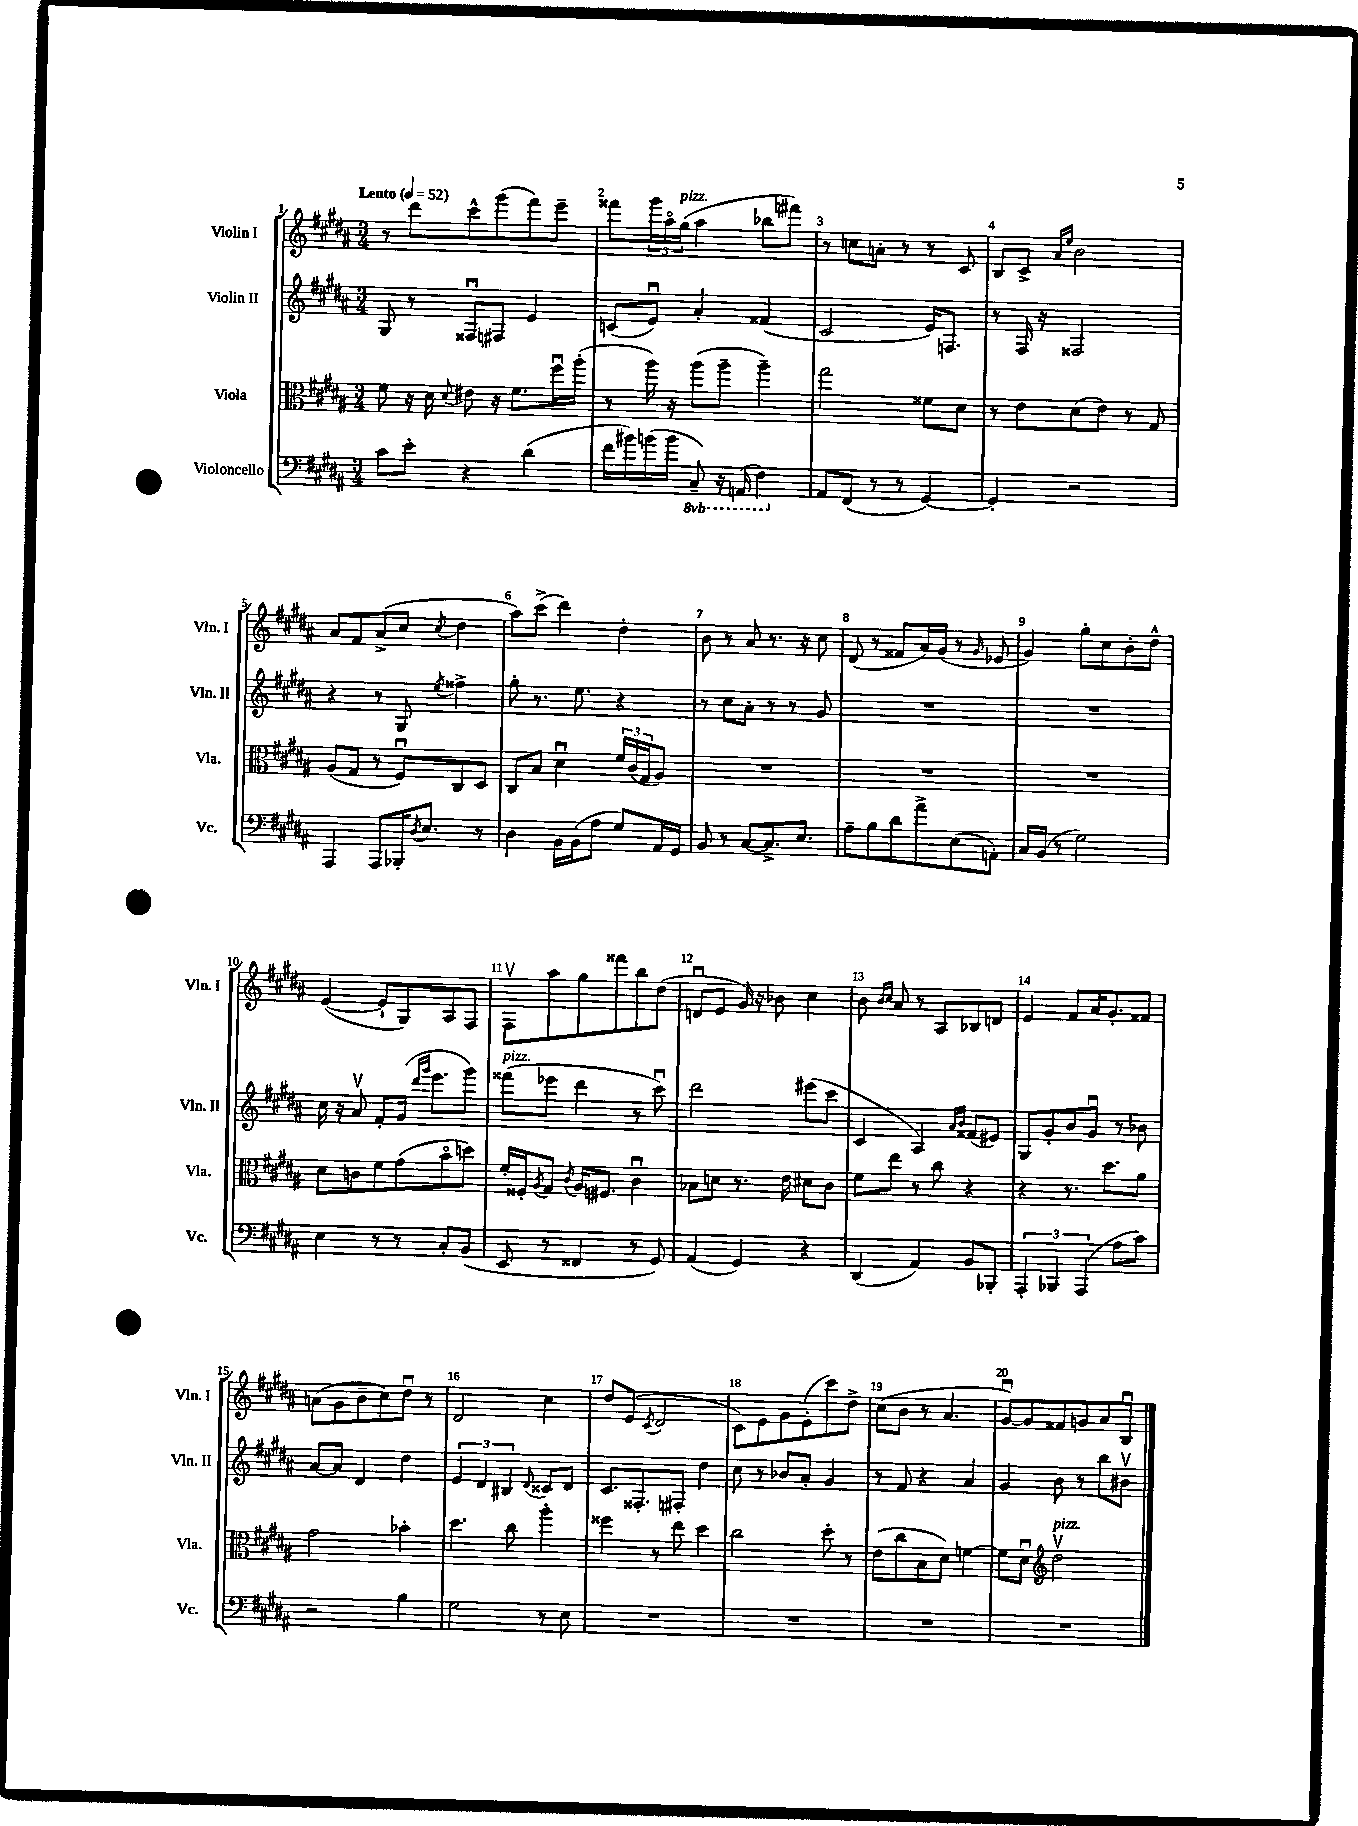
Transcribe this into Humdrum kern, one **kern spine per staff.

**kern	**kern	**kern	**kern
*part4	*part3	*part2	*part1
*staff4	*staff3	*staff2	*staff1
*I"Violoncello	*I"Viola	*I"Violin II	*I"Violin I
*I'Vc.	*I'Vla.	*I'Vln. II	*I'Vln. I
*clefF4	*clefC3	*clefG2	*clefG2
*k[f#c#g#d#a#]	*k[f#c#g#d#a#]	*k[f#c#g#d#a#]	*k[f#c#g#d#a#]
*M3/4	*M3/4	*M3/4	*M3/4
*MM52	*MM52	*MM52	*MM52
=1	=1	=1	=1
!	!	!	!LO:TX:a:B:t=Lento
8c#\L	8f#\	8G#/	8r
8e'\J	16r	8r	8ddd#\L
.	16d#\	.	.
.	8qqd#/	.	.
4r	8e#X\	8F##Xu/L	8ccc#^^\
.	16r	8F#X/J	(8ggg#\
.	8.f#\L	.	.
(4d#\	.	4e/	8fff#\)
.	16ff#u\L	.	8eee~\J
.	(16aa#'\JJ	.	.
=2	=2	=2	=2
16f#\LL	8r	(8cn/L	8fff##X\L
16b#X\)	.	.	.
(16bn\	16aa#\)	8eu/J)	24ggg#\L
.	.	.	24aa#\
16b\JJ	16r	.	.
!	!	!	!LO:TX:a:i:t=pizz.
.	.	.	(24gg#\JJ
*8ba	*	*	*
8CC#~/)	(8aa#\L	4a#'/	4aa#\
16r	8aa#~\J	.	.
(16AAAn/	.	.	.
4FF#\)	4aa#~\)	(4f##X/	8bb-X\L
.	.	.	8fff#X\J)
=3	=3	=3	=3
*X8ba	*	*	*
8AA#/L	2gg#\	2c#/	8r
(8FF#/J	.	.	8ccn\L
8r	.	.	8an'\J
8r	.	.	8r
[4GG#/)	8f##X\L	16e/KL)	8r
.	.	8.Fn/J	.
.	8d#\J	.	8c#/
=4	=4	=4	=4
4GG#'/]	8r	8r	8B/L
.	8e\L	16F#/	8c#^/J
.	.	16r	.
.	.	.	16qqa#/LL
.	.	.	16qqee/JJ
2r	(8d#\	2F##X/	2b\
.	8e\J)	.	.
.	8r	.	.
.	8G#/	.	.
!!LO:LB:g=z
=5	=5	=5	=5
4AAA#/	(8A#/L	4r	8a#/L
.	8G#/J	.	8f#/
8AAA#/L	8r	8r	(8a#^/
16BBB-X'/K	8F#u/L)	8G#/	8cc#/J
8qD#/	.	.	.
8.E/J	.	.	.
.	.	8qee/	8qcc#/
.	8C#/	4ff##X^\	4dd#\
8r	8D#/J	.	.
=6	=6	=6	=6
4D#\	8C#/L	8gg#'\	8aa#\L)
.	8B/J	8.r	(8ccc#^\J
16BB\LL	4d#u\	.	4ddd#\)
(16BB\J	.	8.ee\	.
8A#\J	.	.	.
8G#/L)	24f#/LL	4r	4dd#'\
.	(24c#/	.	.
.	24G#/J	.	.
16AA#/L	8A#/J)	.	.
16GG#/JJ	.	.	.
=7	=7	=7	=7
8BB/	2.r	8r	8b\
8r	.	8cc#\L	8r
[8C#/L	.	8a#'\J	8a#/
8.C#^/]	.	8r	8.r
.	.	8r	.
8.E/J	.	.	16r
.	.	8g#/	8cc#\
=8	=8	=8	=8
8A#~\L	2.r	2.r	(8d#/
8B\	.	.	8r
8d#\	.	.	8f##X/L
8a#^\	.	.	16a#/L)
.	.	.	(16g#/JJ
(8E\	.	.	8r
.	.	.	16qqg#/
8AAn'\J)	.	.	8e-X/
=9	=9	=9	=9
16C#/LL	2.r	2.r	4g#/)
(16BB/JJ	.	.	.
8r	.	.	.
2G#\)	.	.	8gg#'\L
.	.	.	8cc#\
.	.	.	8b'\
.	.	.	8dd#^^\J
!!LO:LB:g=z
=10	=10	=10	=10
4E\	8d#\L	16cc#\	([4e/
.	.	16r	.
.	8cn\	8a#v/	.
8r	8f#\	8f#'/L	8e`/L]
8r	(8g#\	(16g#/Jk	8G#/)
.	.	16qqddd#/LL	.
.	.	16qqggg#/JJ	.
.	.	8.eee\L	.
8C#'/L	8b\	.	8A#/
(8BB/J	8ddn\J)	8ggg#\J)	8F#/J
=11	=11	=11	=11
!	!	!LO:TX:a:i:t=pizz.	!
8EE/	16f#'/LL	(8fff##X\L	8F#v\L
.	16F##X'/J	.	.
.	8qA#/	.	.
8r	8G#/J	8eee-X\J	8aa#\
.	8qc#/	.	.
4FF##X/	16A#/KL	4ddd#\	8gg#\
.	8.F#X/J	.	.
.	.	.	8fff##X\
8r	4c#u\	8r	8bb\
8GG#/)	.	8ccc#u\)	(8dd#\J
=12	=12	=12	=12
(4AA#/	8B-X\L	2ddd#\	8dnu/L
.	8dn\J	.	8e/J
4GG#/)	8.r	.	16g#/)
.	.	.	16r
.	.	.	8b-X\
.	16e\	.	.
4r	8d#X\L	(8eee#X\L	4cc#\
.	8c#\J	8ccc#\J	.
=13	=13	=13	=13
(4DD#/	8f#\L	4c#/	8b\
.	.	.	16qqb/LL
.	.	.	16qqcc#/JJ
.	8ee\J	.	8a#/
4AA#/)	8r	4A#/)	8r
.	8cc#\	.	8A#/L
.	.	16qqa#/LL	.
.	.	16qqb/JJ	.
8BB/L	4r	(8f##X/L	8B-X/
8BBB-X'/J	.	8e#X/J)	8dn/J
=14	=14	=14	=14
6AAA#'/	4r	8G#/L	4e/
.	.	8g#'/	.
6BBB-X/	.	.	.
.	8.r	8b/	8f#/L
(6AAA#/	.	.	.
.	.	8g#u/J	16a#/K
.	8.dd#\L	.	8.g#'/
8A#\L	.	8r	.
8c#\J)	8a#\J	8b-X\	8f##X/J
!!LO:LB:g=z
=15	=15	=15	=15
2r	2g#\	[8a#/L	(8an\L
.	.	8a#/J]	8g#\
.	.	4d#/	8b~\
.	.	.	8cc#\)
4B\	4b-X'\	4dd#\	8dd#u\J
.	.	.	8r
=16	=16	=16	=16
2G#\	4.dd#\	6e/	2d#/
.	.	6d#/	.
.	.	6B#X/	.
.	8cc#\	.	.
.	.	8qqd#/	.
8r	4aa#'\	8c##X/L	4cc#\
8E\	.	8d#/J	.
=17	=17	=17	=17
2.r	4ff##X\	8.c#/L	8dd#/L
.	.	.	(8e/J
.	.	8.F##X'/	.
.	.	.	8qc#/
.	8r	.	2d#/
.	8ee\	8F#X'/J	.
.	4dd#\	4dd#\	.
=18	=18	=18	=18
2.r	2cc#\	8cc#\	8c#\L)
.	.	8r	8e\
.	.	8b-X/L	8g#\
.	.	8a#'/J	(8e'\
.	8dd#'\	4g#/	8ccc#\)
.	8r	.	8dd#^\J
=19	=19	=19	=19
2.r	(8e\L	8r	(8cc#\L
.	8cc#\	8f#/	8b\J
.	8B\	4r	8r
.	8d#\J)	.	4.a#/
.	[4fn\	4a#/	.
=20	=20	=20	=20
2.r	8f\L]	4g#/	[8g#u/L)
.	8d#u\J	.	8g#/]
*	*clefG2	*	*
!	!LO:TX:a:i:t=pizz.	!	!
.	2dd#v\	8b\	8f##X/
.	.	8r	8gn/
.	.	8bb\L	8a#/
.	.	8b#Xv\J	8Bu/J
==	==	==	==
*-	*-	*-	*-
